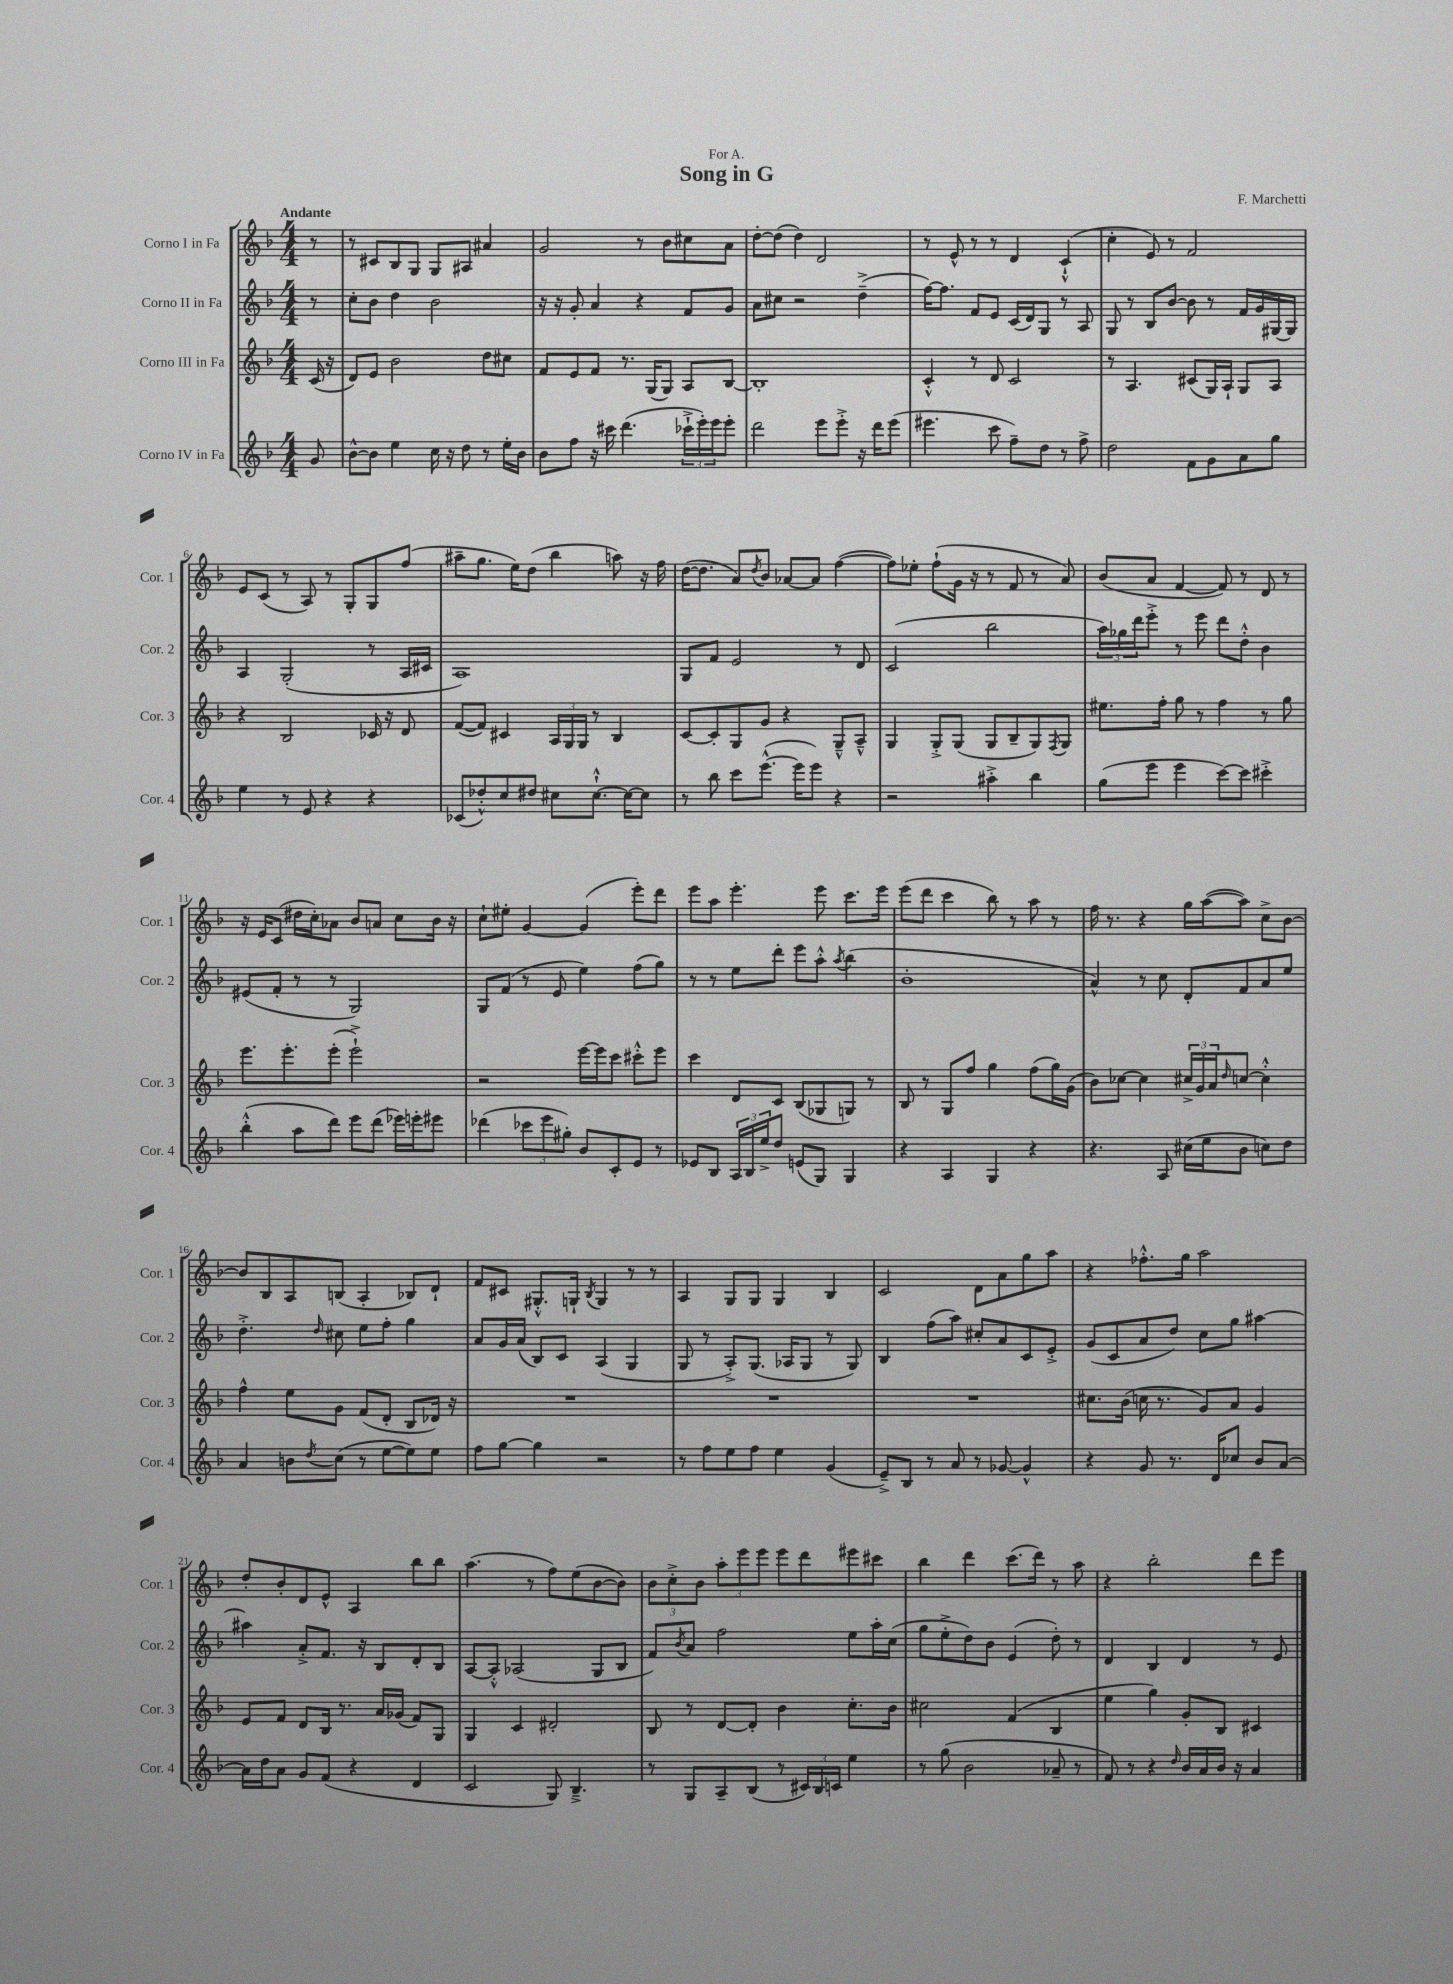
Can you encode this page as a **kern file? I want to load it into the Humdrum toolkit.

**kern	**kern	**kern	**kern
*staff4	*staff3	*staff2	*staff1
*clefG2	*clefG2	*clefG2	*clefG2
*k[b-]	*k[b-]	*k[b-]	*k[b-]
*M4/4	*M4/4	*M4/4	*M4/4
8g/	(16c/	8r	8r
.	16r	.	.
=	=	=	=
[8b-^^\L	8d/L)	8cc'\L	8r
8b-\]J	8e/J	8b-\J	8c#/L
4ee\	2b-\	4dd\	8B-/
.	.	.	8G/J
16cc\	.	2b-\	8G/L
16r	.	.	.
8dd\	.	.	8A#/J
8r	8dd\L	.	4a#/
16ee'\LL	8cc#\J	.	.
16b-\JJ	.	.	.
=	=	=	=
8b-\L	8f/L	16r	2g/
.	.	16r	.
8ff\J	8e/	8g'/	.
16r	8f/J	4a/	.
16ccc#\	.	.	.
(4.ddd\	8.r	.	.
.	.	4r	8r
.	(16G/LK	.	.
.	8G/J)	.	8b-\L
24ccc-`^\LL	8A/L	8f/L	8cc#\
24eee'\)	.	.	.
24eee\J	.	.	.
8eee'\J	[8B-/J	8g/J	8a\J
=	=	=	=
2ddd\	1B-']	8a\L	[8dd'\L
.	.	8cc#\J	(8dd\]J
.	.	2r	4dd\)
8eee\L	.	.	2d/
8eee'^\J	.	.	.
16r	.	(4dd~^\	.
16ddd\LK	.	.	.
(8eee\J	.	.	.
=	=	=	=
4.eee#\	4c'^^/	[16ff\LK)	8r
.	.	8.ff\]J	.
.	.	.	8e^^/
.	8r	8f/L	8r
8ccc\	8d/	8e/J	8r
8ff~\L)	2c/	(16c/LL	4d/
.	.	16d/J)	.
8dd\J	.	8G/J	.
8r	.	8r	(4c`^^/
8ff^\	.	8A/	.
=	=	=	=
2dd\	8r	8G/	4cc'\
.	4.A/	8r	.
.	.	8B-/L	8e/)
.	.	[8b-/J	8r
8f\L	(8c#/L	8b-\]	2f/
8g\	16G/L)	8r	.
.	16A`/JJ	.	.
8a\	8G/L	16f/LL	.
.	.	16g/	.
8gg\J	8A/J	[16G#/	.
.	.	16G#/]JJ	.
=	=	=	=
4ee\	4r	4A/	8e/L
.	.	.	(8c/J
8r	2B-/	(2G'/	8r
8e/	.	.	8A/)
4r	.	.	8r
.	.	.	8G'/L
4r	16c-/	8r	8G/
.	16r	.	.
.	8d/	16A/LL	(8ff/J
.	.	16c#/JJ	.
=	=	=	=
(8c-/L	([8f/L	1A)	8aa#~\L
8dd-'^^/)	8f/]J)	.	8.gg\J
8cc/	4c#/	.	.
.	.	.	16ee\LK)
8dd#/J	.	.	(8dd\J
8cc#\L	24A/LL	.	4bb-\
.	24G/	.	.
.	24G/JJ	.	.
[8.cc#`^^\J	8r	.	.
.	4B-/	.	8aa\)
16cc#\_LK	.	.	.
8cc#\]J	.	.	16r
.	.	.	16ff\
=	=	=	=
8r	[8c/L	8G/L	([16dd\LK
.	.	.	8.dd\]J
8bb-\	8c'/]	8f/J	.
8ccc\L	8G/	2e/	8a/L)
.	.	.	8qdd/
([8.eee^^\J	8g/J	.	8b-/J
.	4r	.	[8a-/L
16eee\]LK	.	.	.
8eee\J)	.	.	8a-/]J
4r	8G~^^/L	8r	([4ff\
.	8A~^^/J	8d/	.
=	=	=	=
2r	4G/	(2c/	8ff\]L)
.	.	.	8ee-'\J
.	8G'^/L	.	(8ff`\L
.	(8G/J	.	16g\Jk
.	.	.	16r
4aa#'^\	8G/L	2bb-\	8r
.	8B-~/	.	8f/
4bb-\	8G/)	.	8r
.	8qF/	.	.
.	8G/J	.	8a/)
=	=	=	=
(8gg\L	8.ee#\L	24aa\LL)	(8b-/L
.	.	24gg-\	.
.	.	24ddd\J	.
8eee\J	.	8eee'^\J	8a/J
.	16ff'\Jk	.	.
4eee\	8gg\	8r	[4f/
.	8r	8eee\	.
[8ccc\L)	4ff\	8ddd\L	8f/])
8ccc\]J	.	8dd'^^\J	8r
4ccc#'^\	8r	4b-\	8d/
.	8gg\	.	8r
=	=	=	=
(4bb-'^^\	8.eee\L	(8e#/L	16r
.	.	.	16e/LK
.	.	8f'/J	(8c/J
.	8.eee'\	.	.
8aa\L	.	8r	16dd#\LL
.	.	.	16cc'\J)
8ddd\J)	(8eee'\J	8r	8a-\J
8eee\L	2eee`^\)	2G/)	8b-/L
(8ddd\J	.	.	8a/J
16eee-\LL)	.	.	8cc\L
16eee'\J	.	.	.
8eee#\J	.	.	16b-\Jk
.	.	.	16r
=	=	=	=
(4ddd-\	2r	8G/L	8cc`\L
.	.	(8f/J	8ee#'\J
12ccc-\L	.	8r	[4g/
12eee\	.	.	.
.	.	8e/	.
12gg#'\J)	.	.	.
8b-/L	[16eee\LL	4ee\)	(4g/]
.	16eee\]J	.	.
8c'/	8ccc\J	.	.
8e/J	8ccc#'^^\L	(8ff\L	8eee'\L)
8r	8eee\J	8gg\J)	8ddd\J
=	=	=	=
8e-/L	4ccc\	8r	8eee\L
8B-/J	.	8r	8aa\J
24A/LL	8d/L	8ee\L	4.eee'\
24B-/	.	.	.
24ee^/J	.	.	.
8dd/J	8c/J	8ddd'\J	.
(8e/L	(8B-/L	8eee\L	.
8G/J)	8G-/	8aa'^^\J	8eee\
.	.	8qaa/	.
4G/	8G/J)	(4bb-\	8.ccc\L
.	8r	.	.
.	.	.	16eee\Jk
=	=	=	=
4r	8B-/	1b-'	(8eee\L
.	8r	.	8ddd\J
4A/	8G/L	.	4ccc\
.	8ff/J	.	.
4G/	4gg\	.	8bb-\)
.	.	.	8r
4r	(8ff\L	.	8aa\
.	16gg\L)	.	8r
.	(16g\JJ	.	.
=	=	=	=
4.r	8b-\L)	4a^^/)	16ff\
.	.	.	8.r
.	[8cc-\J	.	.
.	4cc-\]	8r	4r
8A/	.	8cc\	.
(16cc#\LL	24cc#^/LL	8d'/L	16gg\LL
.	24g/	.	.
16ee\J	.	.	([16aa\J
.	24a/J	.	.
.	16qqdd/	.	.
8b-\J	[8cc/J	8f/	8aa\]J)
8cc\L)	4cc'^^\]	8a/	8cc^\L
8dd\J	.	8ee/J	[8b-\J
=	=	=	=
4a/	4ff^^\	4.dd'^\	8b-/]L
.	.	.	8B-/
8b\L	8ee\L	.	8A/
8qdd/	.	16qqdd/	.
(8cc\J	8g\J	8cc#\	(8B/J
8r	(8f/L	8ee\L	4A'/
[8ee\L	8d'/J	8ff'\J	.
8ee\])	8B-/L	4gg\	8B-/L)
8ee\J	16d-/Jk)	.	8d`/J
.	16r	.	.
=	=	=	=
8ff\L	1r	8a/L	8f/L
[8gg\J	.	16g/L	8c#/J
.	.	(16a/JJ	.
4gg\]	.	8B-/L)	8.G#'^^/L
.	.	8c/J	.
.	.	.	16G`/Jk
.	.	.	8qB-/
2r	.	(4A/	4G/
.	.	4G/	8r
.	.	.	8r
=	=	=	=
8r	1r	8G/	4A/
8ff\L	.	8r	.
8ee\	.	8A'^/L)	8G/L
8ff\J	.	(8.G/J	8G/J
4ee\	.	.	4G/
.	.	16A-/LK	.
.	.	8G/J	.
(4g/	.	8r	4B-/
.	.	8G/)	.
=	=	=	=
8e~^/L)	1r	4B-/	2c/
8B-/J	.	.	.
8r	.	(8ff\L	.
8a/	.	8aa\J)	.
8r	.	8cc#'/L	8d\L
[8g-/	.	8a/	8a\
4g-^^/]	.	8c/	8gg\
.	.	8e'^/J	8aa\J
=	=	=	=
4r	8.cc#\L	(8g/L	4r
.	.	8c/	.
.	(16b-\Jk	.	.
8g/	16cc\	8a/	8.ff-'^^\L
.	8.r	.	.
8.r	.	8dd/J)	.
.	.	.	16gg\Jk
.	8g/L)	8cc\L	2aa\
16d/LK	.	.	.
8cc-/J	8a/J	8gg\J	.
8b-/L	4g/	[4aa#\	.
[8a/J	.	.	.
=	=	=	=
16a\]LL	8e/L	4aa#\]	8dd'/L
16dd\J	.	.	.
8a\J	8f/J	.	8b-'/
8g/L	8d/L	8a'^/L	8d/
(8f/J	16B-/Jk	8.f/J	8e^^/J
.	8.r	.	.
4r	.	.	4A/
.	.	16r	.
.	16a/LL	8B-/L	.
.	(16g-/JJ	.	.
4d/	8f/L)	8d'/	8bb-\L
.	8G/J	8B-/J	8bb-\J
=	=	=	=
2c/	4G/	[8A/L	(4.aa\
.	.	8A'^^/]J	.
.	4c/	(2A-/	.
.	.	.	8r
8G/)	2d#'/	.	8ff\L)
4.B-~^/	.	.	(8ee\
.	.	8G/L	[8b-\
.	.	8B-/J	8b-\]J)
=	=	=	=
8r	8B-/	8f/L)	12b-\L
.	.	.	12cc'^\
.	.	8qb-/	.
8G/L	8r	8a/J	.
.	.	.	12b-\J
8A~/	[8d/L	2ff\	12aa'\L
.	.	.	12eee\
(8B-/J	8d'/]J	.	.
.	.	.	12eee\J
8r	4b-\	.	8eee\L
24c#/LL)	.	.	8ddd\
24B-/	.	.	.
24c/JJ	.	.	.
4ee\	8.cc'\L	8ee\L	8eee#\
.	.	16aa'\L	8ccc#\J
.	16b-\Jk	(16cc\JJ	.
=	=	=	=
8r	2cc#\	8gg\L	4bb-\
(8gg\	.	8ee'^\	.
2b-\	.	8dd\)	4ddd\
.	.	8b-\J	.
.	(4f/	(4e/	(8.ccc\L
.	.	.	16ddd\Jk)
8a-~/	4B-/	8dd'\)	8r
8r	.	8r	8aa\
=	=	=	=
8f/)	4ee\	4d/	4r
8r	.	.	.
4r	4gg\)	4B-/	2bb-'\
16qqdd/	.	.	.
16b-/LL	8g'/L	4d/	.
16a/	.	.	.
16b-/JJ	8B-/J	.	.
16r	.	.	.
4a/	4c#/	8r	8ddd\L
.	.	8e/	8eee\J
==	==	==	==
*-	*-	*-	*-
